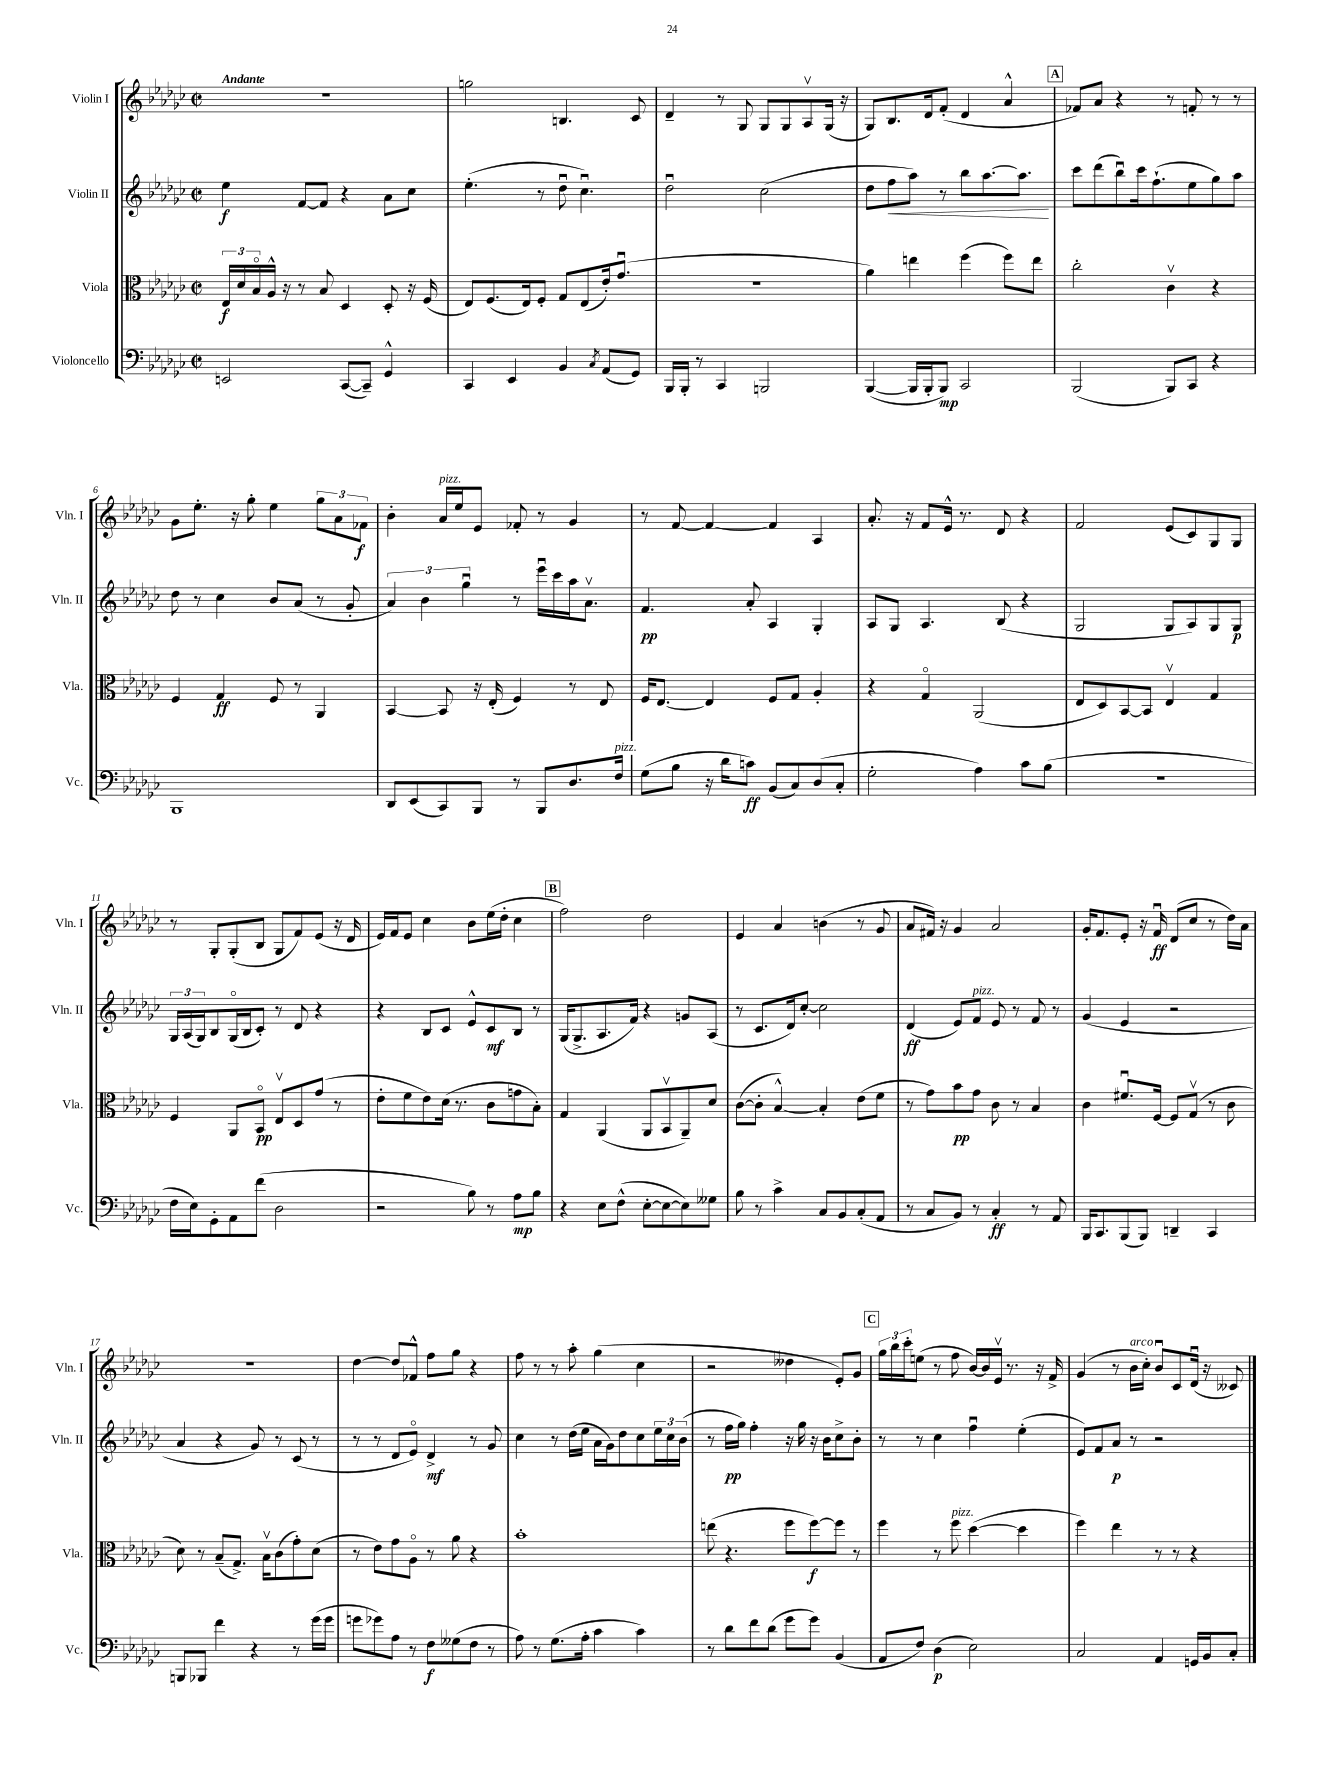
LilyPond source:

<<
\new StaffGroup <<
\new Staff = "s0" \with { instrumentName = "Violin I" shortInstrumentName = "Vln. I" } {
    \clef treble \key ges \major \defaultTimeSignature \time 2/2 \tempo "Andante"
    r1 |
    g''2 b4. ces'8 |
    des'4-- r8 ges8 ges8 ges8 aes8\upbow ges16( r16 |
    ges8) bes8. des'16 f'8-.( des'4 aes'4-^ |
    \mark \markup { \box "A" } fes'8) aes'8 r4 r8 f'8-. r8 r8 |
    ges'8 ees''8.-. r16 ges''8-. ees''4 \tuplet 3/2 { ges''8 aes'8 fes'8\f } |
    bes'4-. aes'16^\markup { \italic "pizz." } ees''16 ees'8 fes'8-. r8 ges'4 |
    r8 f'8~ f'4~ f'4 aes4 |
    aes'8.-. r16 f'8 ees'16-^ r8. des'8 r4 |
    f'2 ees'8( ces'8) ges8 ges8 |
    r8 ges8-. ges8-.( bes8 ges8 f'8) ees'8( r16 des'16 |
    ees'16) f'16 ees'8 ces''4 bes'8 ees''16( des''16-. ces''4 |
    \mark \markup { \box "B" } f''2) des''2 |
    ees'4 aes'4 b'4( r8 ges'8 |
    aes'8 fis'16) r16 ges'4 aes'2 |
    ges'16-. f'8. ees'8-. r16 f'16\downbow\ff des'8( ces''8 r8 des''16) aes'16 |
    R1 |
    des''4~ des''8 fes'8-^ f''8 ges''8 r4 |
    f''8 r8 r8 aes''8-. ges''4( ces''4 |
    r2 deses''4 ees'8-.) ges'8 |
    \mark \markup { \box "C" } \tuplet 3/2 { ges''16 bes''16 ces'''16-. } e''8( r8 f''8 bes'16~) bes'16 ees'16\upbow r8. r16 f'16-> |
    ges'4( r8 bes'16^\markup { \italic "arco" } ces''16-.) bes'8\downbow ces'8 des'16\downbow( r16 ceses'8) \bar "|." |
}
\new Staff = "s1" \with { instrumentName = "Violin II" shortInstrumentName = "Vln. II" } {
    \clef treble \key ges \major \defaultTimeSignature \time 2/2
    ees''4\f f'8~ f'8 r4 aes'8 ces''8 |
    ees''4.-.( r8 des''8\downbow ces''4.\downbow) |
    des''2\downbow ces''2( |
    des''8 f''8\< aes''8) r8 bes''8 aes''8.~ aes''8.\! |
    \mark \markup { \box "A" } ces'''8 des'''8( bes''8\downbow) ces'''16 f''8.-!( ees''8 ges''8) aes''8 |
    des''8 r8 ces''4 bes'8 aes'8( r8 ges'8-. |
    \tuplet 3/2 { aes'4) bes'4 ges''4\downbow } r8 ees'''16\downbow ces'''16 aes''16 aes'8.\upbow |
    f'4.\pp aes'8-. aes4 ges4-. |
    aes8 ges8 aes4. bes8( r4 |
    ges2 ges8 aes8) ges8 ges8\p |
    \tuplet 3/2 { ges16 aes16( ges16) } bes8 ges16\flageolet( bes16 ces'8-.) r8 des'8 r4 |
    r4 bes8 ces'8 ees'8-^ ces'8\mf bes8 r8 |
    \mark \markup { \box "B" } ges16( ges8.-> aes8. f'16) r4 g'8 aes8( |
    r8 ces'8. des'16) ces''8~-. ces''2 |
    des'4\ff( ees'8) f'8^\markup { \italic "pizz." } ees'8 r8 f'8 r8 |
    ges'4( ees'4 r2 |
    aes'4 r4 ges'8) r8 ces'8( r8 |
    r8 r8 des'8 ees'8\flageolet) des'4->\mf r8 ges'8 |
    ces''4 r8 des''16( ees''16 aes'16 ges'16) des''8 ces''8 \tuplet 3/2 { ees''16 ces''16 bes'16( } |
    r8 f''16\pp ges''16) f''4-. r16 ges''16 r16 bes'16 ces''8-> bes'8-. |
    \mark \markup { \box "C" } r8 r8 ces''4 f''4\downbow ees''4-.( |
    ees'8) f'8 aes'8\p r8 r2 \bar "|." |
}
\new Staff = "s2" \with { instrumentName = "Viola" shortInstrumentName = "Vla." } {
    \clef alto \key ges \major \defaultTimeSignature \time 2/2
    \tuplet 3/2 { ees16\f des'16 bes16\flageolet } aes16-^ r16 r8 bes8 des4 des8-. r16 f16( |
    ees8) f8.( ees16) f8-. ges8 ees8( ees'16-.) ges'8.\downbow( |
    R1 |
    aes'4) e''4 f''4( f''8) e''8 |
    \mark \markup { \box "A" } ces''2-. ces'4\upbow r4 |
    f4 ges4\ff f8 r8 aes,4 |
    bes,4~ bes,8 r16 ees16-.( f4) r8 ees8 |
    f16 ees8.~ ees4 f8 ges8 aes4-. |
    r4 ges4\flageolet aes,2( |
    ees8 des8) bes,8~ bes,8 ees4\upbow ges4 |
    f4 aes,8 bes,8\flageolet\pp ees8\upbow des8 ges'8( r8 |
    ees'8-. f'8 ees'8) des'16( r8. ces'8 g'8 bes8-.) |
    \mark \markup { \box "B" } ges4 aes,4( aes,8 bes,8\upbow aes,8--) des'8 |
    ces'8~( ces'8-. bes4~-^) bes4-. ees'8( f'8 |
    r8 ges'8) bes'8\pp ges'8 ces'8 r8 bes4 |
    ces'4 fis'8.\downbow f16~ f8 ges8\upbow( r8 ces'8 |
    des'8) r8 bes8--( ges8.->) bes16\upbow ces'8( ges'8-.) des'8( |
    r8 ees'8) ges'8 aes8\flageolet r8 aes'8 r4 |
    bes'1-. |
    e''8( r4. f''8 f''8~\f) f''8 r8 |
    \mark \markup { \box "C" } f''4 r8 f''8^\markup { \italic "pizz." } des''4~( des''4 |
    f''4) ees''4 r8 r8 r4 \bar "|." |
}
\new Staff = "s3" \with { instrumentName = "Violoncello" shortInstrumentName = "Vc." } {
    \clef bass \key ges \major \defaultTimeSignature \time 2/2
    e,2 ces,8~( ces,8--) ges,4-^ |
    ces,4 ees,4 bes,4 \acciaccatura { ces8 } aes,8( ges,8) |
    bes,,16 bes,,16-. r8 ces,4 b,,2 |
    bes,,4~( bes,,16 bes,,16-. bes,,8\mp) ces,2 |
    \mark \markup { \box "A" } bes,,2( bes,,8) ces,8 r4 |
    bes,,1 |
    des,8 ees,8( ces,8) bes,,8 r8 bes,,8 des8. f16^\markup { \italic "pizz." } |
    ges8( bes8 r16 des'16 c'8\ff) bes,8( ces8) des8( ces8-. |
    ges2-. aes4) ces'8 bes8( |
    R1 |
    f16 ees16) ges,8-. aes,8 f'8( des2 |
    r2 bes8) r8 aes8\mp bes8 |
    \mark \markup { \box "B" } r4 ees8 f8-^( ees8~-. ees8~ ees8) geses8 |
    bes8 r8 ces'4-> ces8 bes,8 ces8-.( aes,8 |
    r8 ces8 bes,8) r8 ces4-.\ff r8 aes,8 |
    bes,,16 ces,8. bes,,8( bes,,8) d,4-- ces,4 |
    b,,8 bes,,8 f'4 r4 r8 ges'16( ges'16 |
    g'8 ges'8) aes8 r8 f8\f geses8( f8 r8 |
    aes8) r8 ges8.( aes16-. ces'4 ces'4) |
    r8 des'8 f'8 des'8( ges'8 ges'8) bes,4( |
    \mark \markup { \box "C" } aes,8 f8) des4\p( ees2) |
    ces2 aes,4 g,16 bes,16 ces8-. \bar "|." |
}
>>
>>
